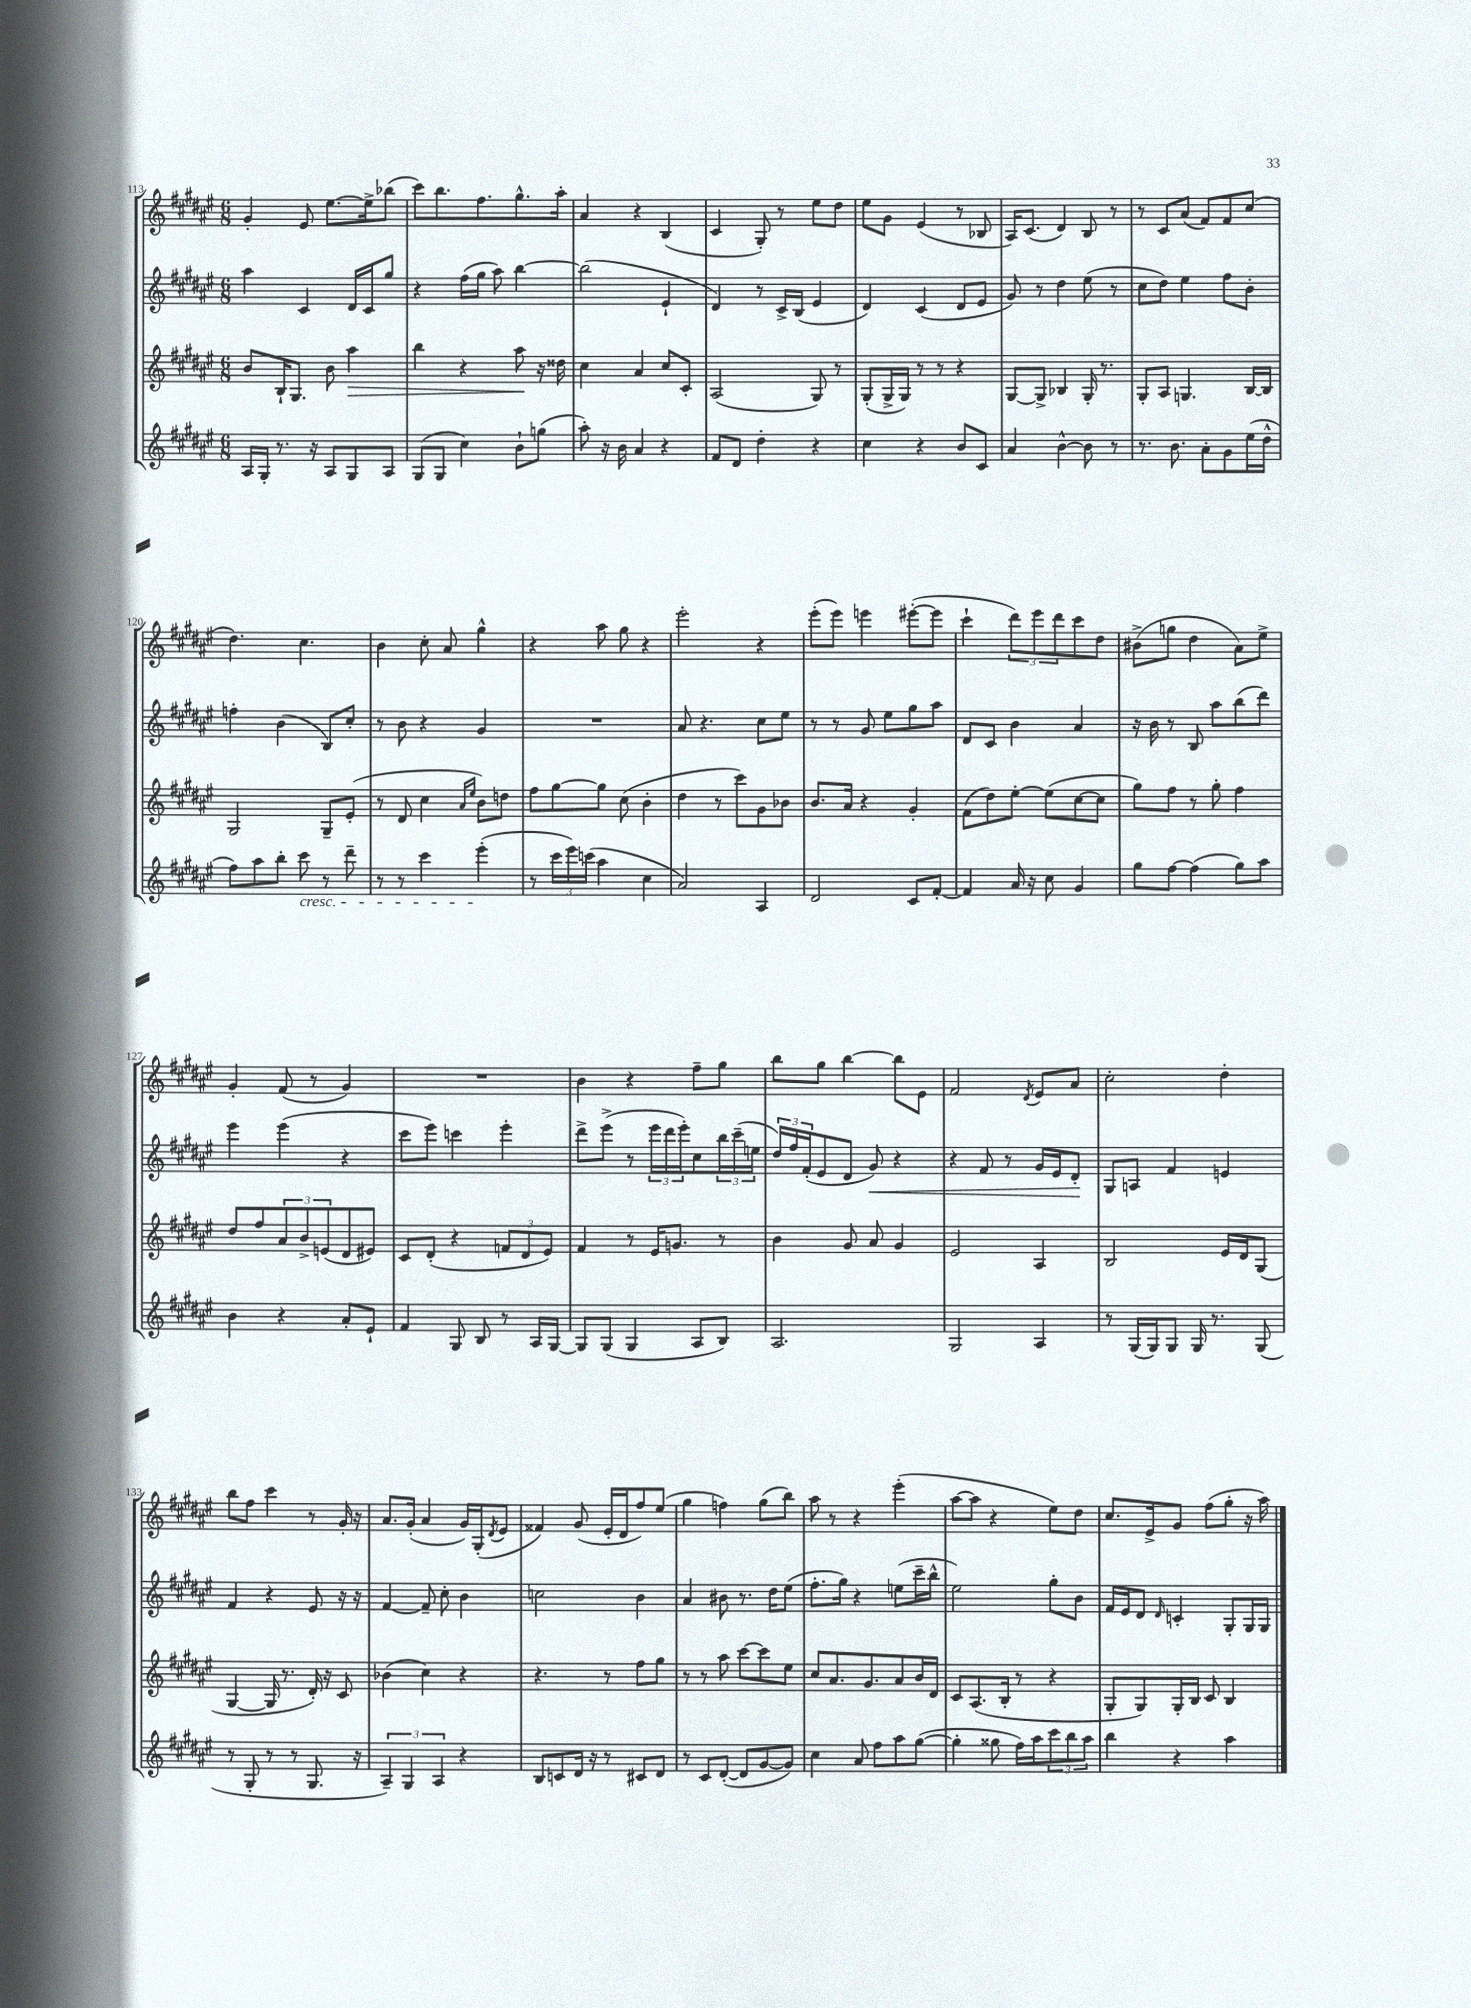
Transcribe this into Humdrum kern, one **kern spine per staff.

**kern	**kern	**dynam	**kern	**dynam	**kern
*part4	*part3	*part3	*part2	*part2	*part1
*staff4	*staff3	*staff3	*staff2	*staff2	*staff1
*clefG2	*clefG2	*	*clefG2	*	*clefG2
*k[f#c#g#d#a#e#]	*k[f#c#g#d#a#e#]	*	*k[f#c#g#d#a#e#]	*	*k[f#c#g#d#a#e#]
*M6/8	*M6/8	*	*M6/8	*	*M6/8
=113	=113	=113	=113	=113	=113
16A#/LL	8b/L	.	4aa#\	.	4g#'/
16G#'/JJ	.	.	.	.	.
8.r	16B`/K	.	.	.	.
.	8.G#/J	.	.	.	.
.	.	.	4c#/	.	8e#/
16r	.	.	.	.	.
8A#/L	8b\	.	.	.	[8.ee#\L
!	!	!LO:HP:b	!	!	!
8G#/	4aa#\	>	16d#/LL	.	.
.	.	.	16c#/J	.	16ee#^\k]
8A#/J	.	.	8gg#/J	.	(8bb-X\J
=114	=114	=114	=114	=114	=114
(8G#/L	4bb\	.	4r	.	8ccc#\L)
8G#/J	.	.	.	.	8.bb\
4cc#\)	4r	.	(16ff#\LL	.	.
.	.	.	16gg#\JJ	.	8.ff#\
.	.	.	8aa#\)	.	.
8b`\L	8aa#\	.	[4bb\	.	8.gg#^^\
(8ggn\J	16r	]	.	.	.
.	16dd##X\	.	.	.	16aa#'\Jk
=115	=115	=115	=115	=115	=115
8aa#'\)	4cc#\	.	(2bb\]	.	4a#/
16r	.	.	.	.	.
16b\	.	.	.	.	.
4a#/	4a#/	.	.	.	4r
4r	8cc#/L	.	4e#`/	.	(4B/
.	8c#'/J	.	.	.	.
=116	=116	=116	=116	=116	=116
8f#/L	(2A#/	.	4d#/)	.	4c#/
8d#/J	.	.	.	.	.
4dd#'\	.	.	8r	.	8G#'/)
.	.	.	16c#^/LL	.	8r
.	.	.	(16B/JJ	.	.
4r	8G#/)	.	4e#/	.	8ee#\L
.	8r	.	.	.	8dd#\J
=117	=117	=117	=117	=117	=117
4cc#\	(8G#'/L	.	4d#/)	.	8ee#\L
.	16G#^/L	.	.	.	8g#\J
.	16G#/JJ)	.	.	.	.
4r	8r	.	(4c#/	.	(4e#/
.	8r	.	.	.	.
8b/L	4r	.	8d#/L	.	8r
8c#/J	.	.	8e#/J	.	8B-X/
=118	=118	=118	=118	=118	=118
4a#/	[8G#/L	.	8g#/)	.	16A#/KL)
.	.	.	.	.	(8.c#/J
.	8G#^/J]	.	8r	.	.
[4b^^\	4B-X/	.	4dd#\	.	4d#/)
8b\]	16G#'/	.	(8ee#\	.	8B/
.	8.r	.	.	.	.
8r	.	.	8r	.	8r
=119	=119	=119	=119	=119	=119
8.r	8G#'/L	.	8cc#\L	.	8r
.	8A#/J	.	8dd#\J)	.	8c#/L
8.b\	.	.	.	.	.
.	4.Gn/	.	4ee#\	.	(8a#/J
8a#'\L	.	.	.	.	8f#/L)
8g#\	.	.	8ff#\L	.	8f#/
(16ee#\L	[16B/LL	.	8b'\J	.	(8cc#/J
16dd#^^\JJ	16B/JJ]	.	.	.	.
!!LO:LB:g=z
=120	=120	=120	=120	=120	=120
8ff#\L)	2G#/	.	4ffn'\	.	4.dd#\)
8aa#\	.	.	.	.	.
8bb'\J	.	.	(4b\	.	.
!LO:TX:b:i:t=cresc.	!	!	!	!	!
8ccc#\	.	.	.	.	4.cc#\
8r	8G#~/L	.	8B/L)	.	.
8ddd#~\	(8e#'/J	.	8cc#'/J	.	.
=121	=121	=121	=121	=121	=121
8r	8r	.	8r	.	4b\
8r	8d#/	.	8b\	.	.
4ccc#\	4cc#\	.	4r	.	8cc#'\
.	.	.	.	.	8a#/
.	16qqa#/LL	.	.	.	.
.	16qqee#/JJ	.	.	.	.
(4eee#'\	8b\L)	.	4g#/	.	4gg#^^\
.	8ddn\J	.	.	.	.
=122	=122	=122	=122	=122	=122
8r	8ff#\L	.	2.r	.	4r
24ccc#\LL	[8gg#\	.	.	.	.
24eee#\)	.	.	.	.	.
(24cccn\JJ	.	.	.	.	.
4aa#\	8gg#\J]	.	.	.	8aa#\
.	(8cc#\	.	.	.	8gg#\
4cc#\	4b'\	.	.	.	4r
=123	=123	=123	=123	=123	=123
2a#/)	4dd#\	.	8a#/	.	2eee#'\
.	.	.	4.r	.	.
.	8r	.	.	.	.
.	8ccc#\L)	.	.	.	.
4A#/	8g#\	.	8cc#\L	.	4r
.	8b-X\J	.	8ee#\J	.	.
=124	=124	=124	=124	=124	=124
2d#/	8.b/L	.	8r	.	(8eee#'\L
.	.	.	8r	.	8eee#\J)
.	16a#/Jk	.	.	.	.
.	4r	.	8g#/	.	4eeen\
.	.	.	8ee#\L	.	.
8c#/L	4g#'/	.	8gg#\	.	([8eee#X'\L
[8f#'/J	.	.	8aa#\J	.	8eee#\J]
=125	=125	=125	=125	=125	=125
4f#/]	(8f#\L	.	8d#/L	.	4ccc#`\
.	8dd#\)	.	8c#/J	.	.
16a#/	[8ee#'\J	.	4b\	.	12ddd#\L)
16r	.	.	.	.	.
.	.	.	.	.	12eee#\
8cc#\	(8ee#\L]	.	.	.	.
.	.	.	.	.	12ddd#\
4g#/	[8cc#\	.	4a#/	.	8ccc#\
.	8cc#\J]	.	.	.	8dd#\J
=126	=126	=126	=126	=126	=126
8gg#\L	8gg#\L)	.	16r	.	(8b#X^\L
.	.	.	16b\	.	.
[8ff#\J	8ff#\J	.	8r	.	8ggn\J
(4ff#\]	8r	.	8B/	.	4dd#\
.	8gg#'\	.	8aa#\L	.	.
8gg#\L)	4ff#\	.	(8bb\	.	8a#\L)
8aa#\J	.	.	8ddd#\J)	.	8ee#^\J
!!LO:LB:g=z
=127	=127	=127	=127	=127	=127
4b\	8dd#/L	.	4eee#\	.	4g#'/
.	8ff#/	.	.	.	.
4r	12a#/	.	(4eee#\	.	(8f#/
.	12b^/	.	.	.	.
.	.	.	.	.	8r
.	(12en/	.	.	.	.
8a#'/L	8d#/	.	4r	.	4g#/)
8e#`/J	8e#X/J)	.	.	.	.
=128	=128	=128	=128	=128	=128
4f#/	8c#/L	.	8ccc#\L	.	2.r
.	(8d#'/J	.	8eee#\J)	.	.
8G#/	4r	.	4cccn\	.	.
8B/	.	.	.	.	.
8r	12fn/L	.	4eee#'\	.	.
.	12d#/	.	.	.	.
16A#/LL	.	.	.	.	.
.	12e#/J)	.	.	.	.
[16G#/JJ	.	.	.	.	.
=129	=129	=129	=129	=129	=129
8G#/L]	4f#/	.	8ddd#^\L	.	4b\
(8G#/J	.	.	(8eee#^\J	.	.
4G#/	8r	.	8r	.	4r
.	16e#/KL	.	24eee#\LL	.	.
.	.	.	24ddd#\	.	.
.	8.gn/J	.	.	.	.
.	.	.	24eee#'\J)	.	.
8A#/L	.	.	8cc#\	.	8ff#~\L
8B/J)	8r	.	24bb\L	.	8gg#\J
.	.	.	(24ccc#~\	.	.
.	.	.	24een\JJ	.	.
=130	=130	=130	=130	=130	=130
2.A#/	4b\	.	24dd#/LL)	.	8bb\L
.	.	.	24ff#/	.	.
.	.	.	(24f#'/J	.	.
.	.	.	8e#/	.	8gg#\J
.	8g#/	.	8d#/J	.	[4bb\
!	!	!	!	!LO:HP:b	!
.	8a#/	.	8g#/)	<	.
.	4g#/	.	4r	.	8bb\L]
.	.	.	.	.	8e#\J
=131	=131	=131	=131	=131	=131
2G#/	2e#/	.	4r	.	2f#/
.	.	.	8f#/	.	.
.	.	.	8r	.	.
.	.	.	.	.	8qd#/
4A#/	4A#/	.	16g#/LL	.	8e#/L
.	.	.	16e#/J	.	.
.	.	.	8d#'/J	.	8a#/J
.	.	.	.	[	.
=132	=132	=132	=132	=132	=132
8r	2B/	.	8G#/L	.	2cc#'\
(16G#/LL	.	.	8An/J	.	.
16G#/J)	.	.	.	.	.
8G#/J	.	.	4f#/	.	.
16G#/	.	.	.	.	.
8.r	.	.	.	.	.
.	16e#/LL	.	4en/	.	4dd#'\
.	16d#/J	.	.	.	.
(8G#/	(8G#/J	.	.	.	.
!!LO:LB:g=z
=133	=133	=133	=133	=133	=133
8r	[4G#/	.	4f#/	.	8bb\L
8G#'/	.	.	.	.	8ff#\J
8r	16G#/]	.	4r	.	4ccc#\
.	8.r	.	.	.	.
8r	.	.	.	.	.
8.G#/	16d#'/)	.	8e#/	.	8r
.	16r	.	.	.	.
.	8c#/	.	16r	.	16g#'/
16r	.	.	16r	.	16r
=134	=134	=134	=134	=134	=134
6A#~/)	(4b-X\	.	[4f#/	.	8.a#/L
6G#/	.	.	.	.	.
.	.	.	.	.	(16g#'/Jk
.	4cc#\)	.	8f#~/]	.	4a#/
6A#/	.	.	.	.	.
.	.	.	8cc#'\	.	.
4r	4r	.	4b\	.	16g#/LL)
.	.	.	.	.	(16G#'/J
.	.	.	.	.	8qd#/
.	.	.	.	.	8e#/J
=135	=135	=135	=135	=135	=135
8B/L	4.r	.	2ccn\	.	4f##X/)
8cn/	.	.	.	.	.
16d#/Jk	.	.	.	.	(8g#/
16r	.	.	.	.	.
8r	8r	.	.	.	16e#'/LL
.	.	.	.	.	16d#/J
8c#X/L	8ff#\L	.	4b\	.	8ff#/)
8d#/J	8gg#\J	.	.	.	(8ee#/J
=136	=136	=136	=136	=136	=136
8r	8r	.	4a#/	.	4gg#\
8c#/L	8r	.	.	.	.
([8d#'/J	8aa#\	.	8b#X\	.	4ffn\)
8d#/L]	[8ccc#\L	.	8.r	.	.
[8g#/	8ccc#\]	.	.	.	(8gg#\L
.	.	.	16dd#\KL	.	.
8g#/J])	8ee#\J	.	(8ee#\J	.	8bb\J)
=137	=137	=137	=137	=137	=137
4cc#\	8cc#/L	.	8.ff#'\L	.	8aa#\
.	8.a#/	.	.	.	8r
.	.	.	16gg#\Jk)	.	.
8a#/	.	.	4r	.	4r
.	8.g#/	.	.	.	.
8ff#\L	.	.	.	.	.
8aa#\	8a#/	.	(8een\L	.	(4eee#'\
([8gg#\J	16b/L	.	16ccc#~\L	.	.
.	16d#/JJ	.	16bb^^\JJ	.	.
=138	=138	=138	=138	=138	=138
4gg#'\]	8c#/L	.	2ee#\)	.	[8aa#\L
.	(8.A#/	.	.	.	8aa#\J]
8gg##X\	.	.	.	.	4r
.	16B'/Jk	.	.	.	.
16ff#\LL)	8r	.	.	.	.
16aa#\J	.	.	.	.	.
12ccc#\	4r	.	8gg#'\L	.	8ee#\L)
12bb\	.	.	.	.	.
.	.	.	8b\J	.	8dd#\J
12aa#\J	.	.	.	.	.
=139	=139	=139	=139	=139	=139
4bb\	8G#'/L	.	16f#/LL	.	8.cc#/L
.	.	.	16e#/J	.	.
.	8G#/)	.	8d#/J	.	.
.	.	.	.	.	16e#^/k
.	.	.	16qqd#/	.	.
4r	16G#'/L	.	4cn'/	.	8g#/J
.	16B/JJ	.	.	.	.
.	8c#/	.	.	.	(8ff#\L
4aa#\	4B/	.	8G#'/L	.	8gg#'\J
.	.	.	16G#/L	.	16r
.	.	.	16G#/JJ	.	16aa#\)
==	==	==	==	==	==
*-	*-	*-	*-	*-	*-
